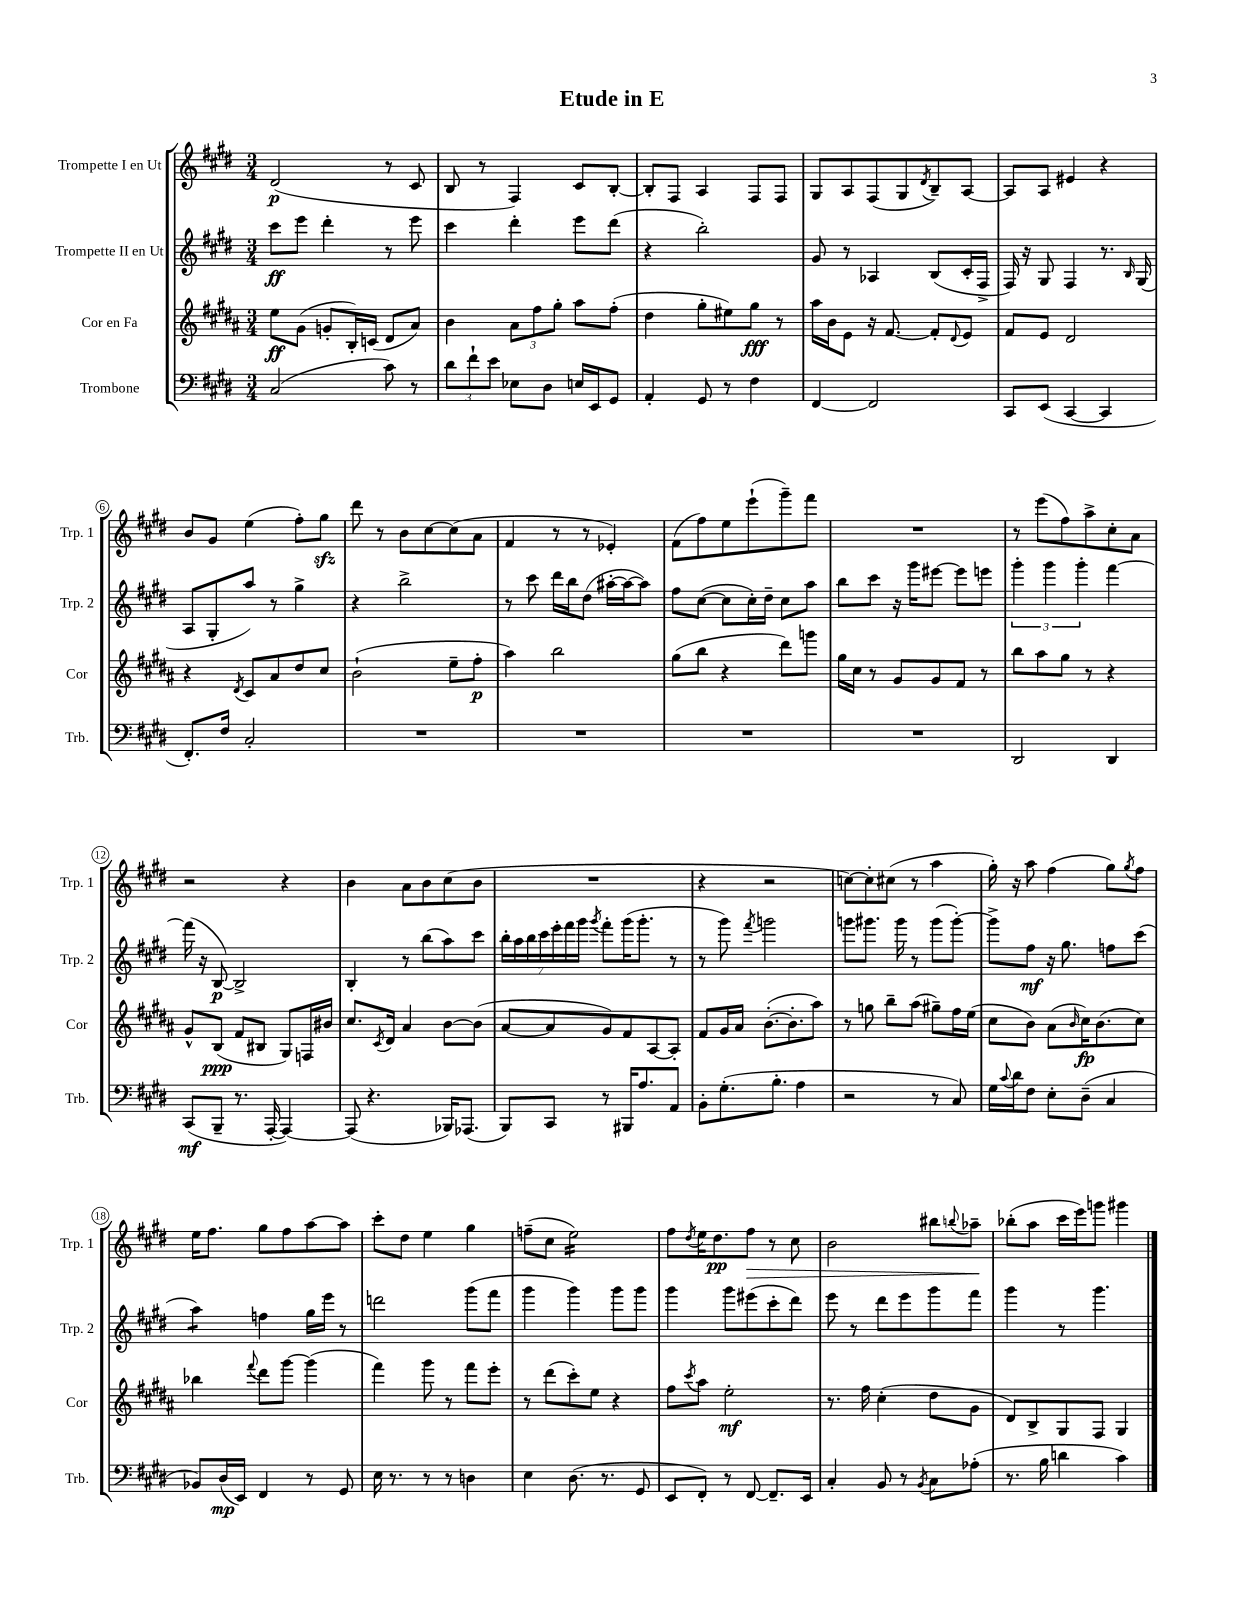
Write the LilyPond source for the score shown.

\header { title = "Etude in E" }
<<
\new StaffGroup <<
\new Staff = "s0" \with { instrumentName = "Trompette I en Ut" shortInstrumentName = "Trp. 1" } {
    \clef treble \key e \major \numericTimeSignature \time 3/4
    dis'2\p( r8 cis'8 |
    b8 r8 fis4) cis'8 b8~-. |
    b8-. fis8 a4 fis8 fis8 |
    gis8 a8 fis8( gis8 \acciaccatura { dis'8 } b8--) a8~ |
    a8 a8 eis'4 r4 |
    b'8 gis'8 e''4( fis''8-.) gis''8\sfz |
    dis'''8 r8 b'8 cis''8~ cis''8( a'8 |
    fis'4 r8 r8 ees'4-.) |
    fis'8( fis''8) e''8 e'''8-!( gis'''8--) fis'''8 |
    R2. |
    r8 e'''8( fis''8) a''8-> cis''8-. a'8 |
    r2 r4 |
    b'4 a'8 b'8 cis''8( b'8 |
    R2. |
    r4 r2 |
    c''8~) c''8-. cis''8( r8 a''4 |
    gis''16-.) r16 a''8 fis''4( gis''8) \acciaccatura { gis''8 } fis''8 |
    e''16 fis''8. gis''8 fis''8 a''8~ a''8 |
    cis'''8-. dis''8 e''4 gis''4 |
    f''8--( cis''8 e''2:16) |
    fis''8 \acciaccatura { dis''8 } e''16 dis''8.\pp fis''8\> r8 cis''8 |
    b'2 bis''8 \appoggiatura { b''8 } aes''8--\! |
    bes''8-.( a''8 cis'''16 e'''16) g'''8 gis'''4 \bar "|." |
}
\new Staff = "s1" \with { instrumentName = "Trompette II en Ut" shortInstrumentName = "Trp. 2" } {
    \clef treble \key e \major \numericTimeSignature \time 3/4
    cis'''8\ff e'''8 dis'''4-. r8 e'''8 |
    cis'''4 dis'''4-. e'''8 dis'''8( |
    r4 b''2-.) |
    gis'8 r8 aes4 b8( cis'16-. fis16-> |
    fis16) r16 gis8 fis4 r8. \grace { b16 } gis16( |
    a8 gis8-. a''8) r8 gis''4-> |
    r4 b''2-> |
    r8 cis'''8 dis'''16 b''16 dis''8( ais''16~-. ais''16~ ais''8) |
    fis''8 cis''8~( cis''8 cis''16-.) dis''16-- cis''8 a''8 |
    b''8 cis'''8 r16 gis'''16 eis'''8~ eis'''8 e'''8 |
    \tuplet 3/2 { gis'''4-. gis'''4 gis'''4-. } fis'''4~ |
    fis'''16( r16 b8~\p) b2-> |
    b4-. r8 b''8( a''8) cis'''8 |
    \tuplet 7/4 { b''16-. a''16 b''16 cis'''16 e'''16-. fis'''16 gis'''16 } \acciaccatura { gis'''8 } fis'''8-. gis'''16( gis'''8.-. r8 |
    r8 gis'''8) \acciaccatura { fis'''8 } g'''2 |
    g'''8 gis'''8. gis'''16 r8 gis'''8( gis'''8~-.) |
    gis'''8-> fis''8\mf r16 gis''8. f''8 cis'''8( |
    a''4:8) f''4 gis''16 e'''16 r8 |
    d'''2 gis'''8( fis'''8 |
    gis'''4 gis'''4) gis'''8 gis'''8 |
    gis'''4 gis'''8 eis'''8( cis'''8-. dis'''8) |
    e'''8 r8 dis'''8 e'''8 gis'''8 fis'''8 |
    gis'''4 r8 gis'''4. \bar "|." |
}
\new Staff = "s2" \with { instrumentName = "Cor en Fa" shortInstrumentName = "Cor" } {
    \clef treble \key b \major \numericTimeSignature \time 3/4
    e''8\ff gis'8( g'8-. b16-.) c'16( dis'8 ais'8) |
    b'4 \tuplet 3/2 { ais'8 fis''8 gis''8-. } ais''8 fis''8-.( |
    dis''4 gis''8-. eis''8) gis''8\fff r8 |
    ais''16 b'16 e'8 r16 fis'8.~ fis'8-. \appoggiatura { dis'8 } e'8 |
    fis'8 e'8 dis'2 |
    r4 \acciaccatura { dis'8 } cis'8 ais'8 dis''8 cis''8 |
    b'2-!( e''8-- fis''8-.\p |
    ais''4) b''2 |
    gis''8( b''8 r4 dis'''8) g'''8 |
    gis''16 cis''16 r8 gis'8 gis'8 fis'8 r8 |
    b''8 ais''8 gis''8 r8 r4 |
    gis'8-^ b8\ppp( fis'8 bis8 gis8) f16 bis'16 |
    cis''8. \acciaccatura { cis'8 } dis'16 ais'4 b'8~ b'8( |
    ais'8~ ais'8 gis'8) fis'8 ais8~ ais8-. |
    fis'8 gis'16 ais'16 b'8.~-.( b'8.-. ais''8) |
    r8 g''8 b''8-- ais''8( gis''8--) fis''16 e''16( |
    cis''8 b'8) ais'8( \grace { b'16 } cis''16\fp) b'8.( cis''8) |
    bes''4 \appoggiatura { fis'''8 } dis'''8 gis'''8~ gis'''4( |
    fis'''4) gis'''8 r8 fis'''8 e'''8-. |
    r8 dis'''8( cis'''8-.) e''8 r4 |
    fis''8 \acciaccatura { cis'''8 } ais''8 e''2-.\mf |
    r8. fis''16 cis''4-.( dis''8 gis'8 |
    dis'8) b8-> gis8 fis8 gis4 \bar "|." |
}
\new Staff = "s3" \with { instrumentName = "Trombone" shortInstrumentName = "Trb." } {
    \clef bass \key e \major \numericTimeSignature \time 3/4
    cis2( cis'8) r8 |
    \tuplet 3/2 { dis'8 fis'8-! e'8 } ees8 dis8 e16 e,16 gis,8 |
    a,4-. gis,8 r8 fis4 |
    fis,4~ fis,2 |
    cis,8 e,8( cis,4~ cis,4 |
    fis,8.-.) fis16 cis2-. |
    R2. |
    R2. |
    R2. |
    R2. |
    dis,2 dis,4 |
    cis,8\mf( b,,8-- r8. a,,16~-. a,,4~) |
    a,,8( r4. bes,,16) aes,,8.( |
    b,,8) cis,8 r8 bis,,16 a8. a,8 |
    b,8-. gis8.-.( b8.-. a4 |
    r2 r8 cis8) |
    gis16 \appoggiatura { cis'8 } dis'16 fis8 e8-. dis8--( cis4 |
    bes,8) dis16\mp( e,16) fis,4 r8 gis,8 |
    e16 r8. r8 r8 d4 |
    e4 dis8.( r8. gis,8 |
    e,8 fis,8-.) r8 fis,8~ fis,8.-- e,16 |
    cis4-. b,8 r8 \acciaccatura { b,8 } cis8 aes8-.( |
    r8. b16 d'4 cis'4) \bar "|." |
}
>>
>>
\layout { \context { \Score \override BarNumber.stencil = #(make-stencil-circler 0.1 0.3 ly:text-interface::print) } }
